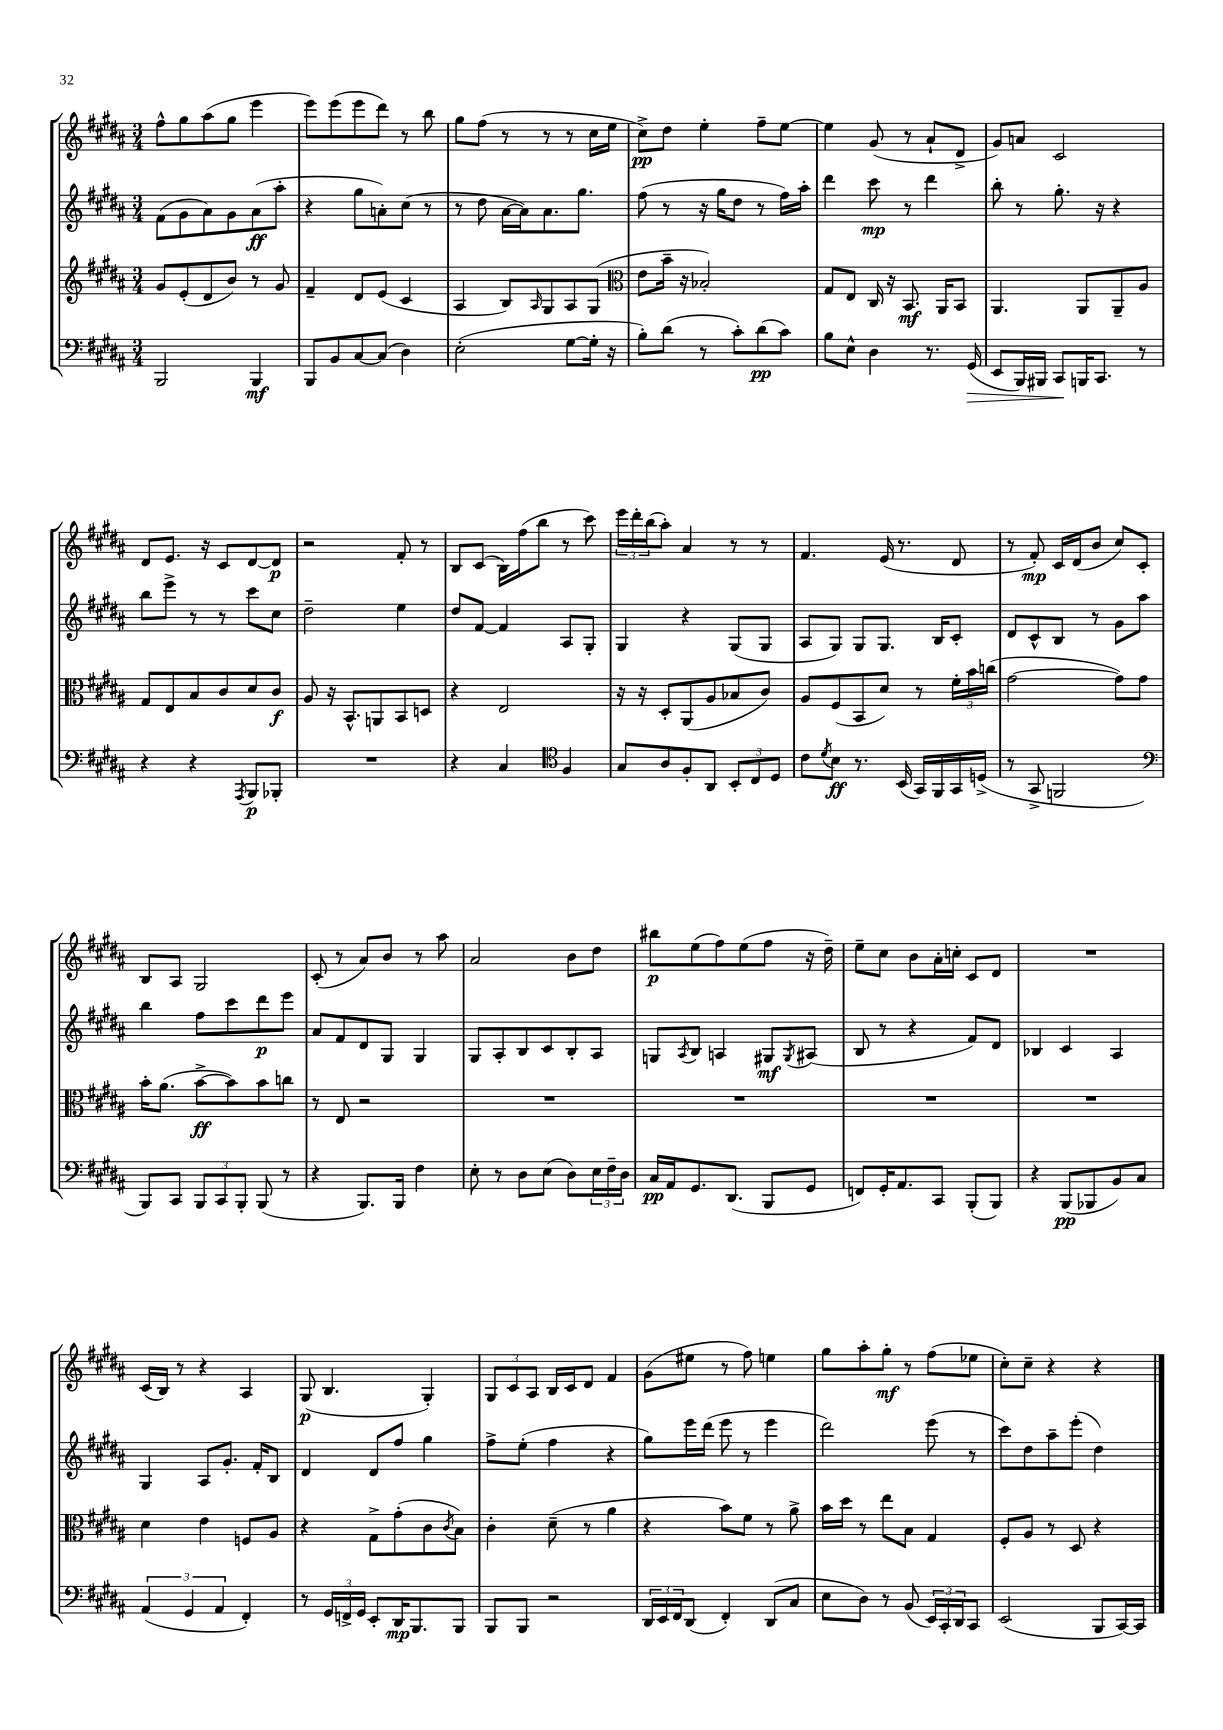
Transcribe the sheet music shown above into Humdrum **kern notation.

**kern	**dynam	**kern	**dynam	**kern	**dynam	**kern	**dynam
*part4	*part4	*part3	*part3	*part2	*part2	*part1	*part1
*staff4	*staff4	*staff3	*staff3	*staff2	*staff2	*staff1	*staff1
*clefF4	*	*clefG2	*	*clefG2	*	*clefG2	*
*k[f#c#g#d#a#]	*	*k[f#c#g#d#a#]	*	*k[f#c#g#d#a#]	*	*k[f#c#g#d#a#]	*
*M3/4	*	*M3/4	*	*M3/4	*	*M3/4	*
=26	=26	=26	=26	=26	=26	=26	=26
2BBB/	.	8g#/L	.	(8f#\L	.	8ff#^^\L	.
.	.	(8e'/	.	8g#\	.	8gg#\	.
.	.	8d#/	.	8a#\)	.	(8aa#\	.
.	.	8b/J)	.	8g#\	.	8gg#\J	.
4BBB/	mf	8r	.	(8a#\	ff	4eee\	.
.	.	8g#/	.	8aa#'\J	.	.	.
=27	=27	=27	=27	=27	=27	=27	=27
8BBB/L	.	4f#~/	.	4r	.	8eee\L)	.
8BB/	.	.	.	.	.	(8eee\	.
[8C#/	.	8d#/L	.	8gg#\L	.	8eee\	.
(8C#/J]	.	(8e/J	.	8an'\)	.	8ddd#\J)	.
4D#\)	.	4c#/	.	(8cc#\J	.	8r	.
.	.	.	.	8r	.	8bb\	.
=28	=28	=28	=28	=28	=28	=28	=28
(2E'\	.	4A#/	.	8r	.	8gg#\L	.
.	.	.	.	8dd#\	.	(8ff#\J	.
.	.	8B/L)	.	[16a#\LL	.	8r	.
.	.	.	.	16a#\J])	.	.	.
.	.	16qqA#/	.	.	.	.	.
.	.	8G#/	.	8.a#\	.	8r	.
[8G#\L	.	8A#/	.	.	.	8r	.
.	.	.	.	8.gg#\J	.	.	.
16G#'\Jk]	.	(8G#/J	.	.	.	16cc#\LL	.
16r	.	.	.	.	.	16ee\JJ	.
=29	=29	=29	=29	=29	=29	=29	=29
*	*	*clefC3	*	*	*	*	*
8B'\L)	.	8e\L	.	(8ff#\	.	8cc#^\L)	pp
(8d#\J	.	16b~\Jk	.	8r	.	8dd#\J	.
.	.	16r	.	.	.	.	.
8r	.	2B-X'/)	.	16r	.	4ee'\	.
.	.	.	.	16gg#\KL	.	.	.
8c#'\L)	.	.	.	8dd#\J	.	.	.
(8d#\	pp	.	.	8r	.	8ff#~\L	.
8c#\J)	.	.	.	16ff#\LL)	.	[8ee\J	.
.	.	.	.	16aa#'\JJ	.	.	.
=30	=30	=30	=30	=30	=30	=30	=30
8B\L	.	8G#/L	.	4ddd#\	.	4ee\]	.
8E^^\J	.	8E/J	.	.	.	.	.
4D#\	.	16C#/	.	8ccc#\	mp	(8g#/	.
.	.	16r	.	.	.	.	.
.	.	8.BB/	mf	8r	.	8r	.
8.r	.	.	.	4ddd#\	.	8a#`/L	.
.	.	16AA#/KL	.	.	.	.	.
.	.	8BB/J	.	.	.	8d#^/J	.
!	!LO:HP:b	!	!	!	!	!	!
(16GG#/	>	.	.	.	.	.	.
=31	=31	=31	=31	=31	=31	=31	=31
8EE/L	.	4.AA#/	.	8bb'\	.	8g#/L)	.
16BBB/L)	.	.	.	8r	.	8an/J	.
16BBB#X/JJ	.	.	.	.	.	.	.
8CC#/L	.	.	.	8.gg#'\	.	2c#/	.
16BBBn/K	]	8AA#/L	.	.	.	.	.
8.CC#/J	.	.	.	16r	.	.	.
.	.	8AA#~/	.	4r	.	.	.
8r	.	8A#/J	.	.	.	.	.
!!LO:LB:g=z
=32	=32	=32	=32	=32	=32	=32	=32
4r	.	8G#/L	.	8bb\L	.	8d#/L	.
.	.	8E/	.	8eee^\J	.	8.e/J	.
4r	.	8B/	.	8r	.	.	.
.	.	.	.	.	.	16r	.
.	.	8c#/	.	8r	.	8c#/L	.
8qAAA#/	.	.	.	.	.	.	.
8BBB/L	p	8d#/	.	8ccc#\L	.	[8d#/	.
8BBB-X'/J	.	8c#/J	f	8cc#\J	.	8d#/J]	p
=33	=33	=33	=33	=33	=33	=33	=33
2.r	.	8A#/	.	2dd#~\	.	2r	.
.	.	16r	.	.	.	.	.
.	.	8.BB^^/L	.	.	.	.	.
.	.	8AAn/	.	.	.	.	.
.	.	8BB/	.	4ee\	.	8f#'/	.
.	.	8Dn/J	.	.	.	8r	.
=34	=34	=34	=34	=34	=34	=34	=34
4r	.	4r	.	8dd#/L	.	8B/L	.
.	.	.	.	[8f#/J	.	(8c#/J	.
4C#/	.	2E/	.	4f#/]	.	16B\LL)	.
.	.	.	.	.	.	(16ff#\J	.
.	.	.	.	.	.	8bb\J	.
*clefC4	*	*	*	*	*	*	*
4F#/	.	.	.	8A#/L	.	8r	.
.	.	.	.	8G#'/J	.	8ccc#\)	.
=35	=35	=35	=35	=35	=35	=35	=35
8G#/L	.	16r	.	4G#/	.	24eee\LL	.
.	.	.	.	.	.	24ddd#'\	.
.	.	16r	.	.	.	.	.
.	.	.	.	.	.	(24bb\J	.
8A#/	.	8D#'/L	.	.	.	8aa#'\J)	.
8F#'/	.	(8AA#/	.	4r	.	4a#/	.
8AA#/J	.	8A#/	.	.	.	.	.
12BB'/L	.	8B-X/	.	(8G#/L	.	8r	.
12C#/	.	.	.	.	.	.	.
.	.	8c#/J)	.	8G#/J	.	8r	.
12D#/J	.	.	.	.	.	.	.
=36	=36	=36	=36	=36	=36	=36	=36
8c#\L	.	8A#/L	.	8A#/L	.	4.f#/	.
8qd#/	.	.	.	.	.	.	.
8B\J	ff	(8F#/	.	8G#/J)	.	.	.
8.r	.	8BB/	.	8G#/L	.	.	.
.	.	8d#/J)	.	8.G#/J	.	(16e/	.
(16BB/	.	.	.	.	.	8.r	.
16GG#/LL)	.	8r	.	.	.	.	.
16FF#/	.	.	.	16B/KL	.	.	.
16GG#/	.	24f#'\LL	.	8c#'/J	.	8d#/	.
.	.	24b\	.	.	.	.	.
(16Dn^/JJ	.	.	.	.	.	.	.
.	.	(24ccn\JJ	.	.	.	.	.
=37	=37	=37	=37	=37	=37	=37	=37
8r	.	[2g#\	.	8d#/L	.	8r	.
8GG#^/	.	.	.	8c#^^/	.	8f#'/)	mp
2FFn/	.	.	.	8B/J	.	16c#/LL	.
.	.	.	.	.	.	(16d#/J	.
.	.	.	.	8r	.	8b/J	.
.	.	8g#\L])	.	8g#\L	.	8cc#/L)	.
.	.	8g#\J	.	8aa#\J	.	8c#'/J	.
!!LO:LB:g=z
=38	=38	=38	=38	=38	=38	=38	=38
*clefF4	*	*	*	*	*	*	*
8BBB/L)	.	16b'\KL	.	4bb\	.	8B/L	.
.	.	(8.a#\J	.	.	.	.	.
8CC#/J	.	.	.	.	.	8A#/J	.
12BBB/L	.	[8b^\L	ff	8ff#\L	.	2G#/	.
12CC#/	.	.	.	.	.	.	.
.	.	8b\])	.	8ccc#\	.	.	.
12BBB'/J	.	.	.	.	.	.	.
(8BBB/	.	8b\	.	8ddd#\	p	.	.
8r	.	8ccn\J	.	8eee\J	.	.	.
=39	=39	=39	=39	=39	=39	=39	=39
4r	.	8r	.	8a#/L	.	(8c#'/	.
.	.	8E/	.	8f#/	.	8r	.
8.BBB/L)	.	2r	.	8d#/	.	8a#/L)	.
.	.	.	.	8G#/J	.	8b/J	.
16BBB/Jk	.	.	.	.	.	.	.
4F#\	.	.	.	4G#/	.	8r	.
.	.	.	.	.	.	8aa#\	.
=40	=40	=40	=40	=40	=40	=40	=40
8E'\	.	2.r	.	8G#/L	.	2a#/	.
8r	.	.	.	8A#'/	.	.	.
8D#\L	.	.	.	8B/	.	.	.
(8E\J	.	.	.	8c#/	.	.	.
8D#\L)	.	.	.	8B'/	.	8b\L	.
24E\L	.	.	.	8A#/J	.	8dd#\J	.
24F#~\	.	.	.	.	.	.	.
24D#\JJ	.	.	.	.	.	.	.
=41	=41	=41	=41	=41	=41	=41	=41
16C#/LL	pp	2.r	.	8Gn/L	.	8bb#X\L	p
16AA#/J	.	.	.	.	.	.	.
.	.	.	.	8qA#/	.	.	.
8.GG#/	.	.	.	8B/J	.	(8ee\	.
.	.	.	.	4An/	.	8ff#\)	.
(8.DD#/J	.	.	.	.	.	.	.
.	.	.	.	.	.	(8ee\	.
8BBB/L	.	.	.	8G#X/L	mf	8ff#\J	.
.	.	.	.	8qG#/	.	.	.
8GG#/J	.	.	.	(8A#X/J	.	16r	.
.	.	.	.	.	.	16dd#~\)	.
=42	=42	=42	=42	=42	=42	=42	=42
8FFn/L)	.	2.r	.	8B/	.	8ee~\L	.
16GG#'/K	.	.	.	8r	.	8cc#\J	.
8.AA#/	.	.	.	.	.	.	.
.	.	.	.	4r	.	8b\L	.
8CC#/J	.	.	.	.	.	16a#'\L	.
.	.	.	.	.	.	16ccn'\JJ	.
(8BBB'/L	.	.	.	8f#/L)	.	8c#/L	.
8BBB/J)	.	.	.	8d#/J	.	8d#/J	.
=43	=43	=43	=43	=43	=43	=43	=43
4r	.	2.r	.	4B-X/	.	2.r	.
(8BBB/L	pp	.	.	4c#/	.	.	.
8BBB-X/	.	.	.	.	.	.	.
8BB/)	.	.	.	4A#/	.	.	.
8C#/J	.	.	.	.	.	.	.
!!LO:LB:g=z
=44	=44	=44	=44	=44	=44	=44	=44
(6AA#/	.	4d#\	.	4G#/	.	(16c#/LL	.
.	.	.	.	.	.	16B/JJ)	.
.	.	.	.	.	.	8r	.
6GG#/	.	.	.	.	.	.	.
.	.	4e\	.	8A#/L	.	4r	.
6AA#/	.	.	.	.	.	.	.
.	.	.	.	8.g#'/J	.	.	.
4FF#'/)	.	8Fn/L	.	.	.	4A#/	.
.	.	.	.	16f#'/KL	.	.	.
.	.	8A#/J	.	8B/J	.	.	.
=45	=45	=45	=45	=45	=45	=45	=45
8r	.	4r	.	4d#/	.	(8G#/	p
24GG#/LL	.	.	.	.	.	4.B/	.
24FFn^/	.	.	.	.	.	.	.
24GG#/JJ	.	.	.	.	.	.	.
8EE'/L	.	8G#^\L	.	8d#/L	.	.	.
16DD#/K	mp	(8g#'\	.	8ff#/J	.	.	.
8.BBB/	.	.	.	.	.	.	.
.	.	8c#\	.	4gg#\	.	4G#'/)	.
.	.	8qc#/	.	.	.	.	.
8BBB/J	.	8B\J)	.	.	.	.	.
=46	=46	=46	=46	=46	=46	=46	=46
8BBB/L	.	4c#'\	.	8ff#^\L	.	12G#/L	.
.	.	.	.	.	.	12c#/	.
8BBB/J	.	.	.	(8ee'\J	.	.	.
.	.	.	.	.	.	12A#/J	.
2r	.	(8d#~\	.	4ff#\	.	16B/LL	.
.	.	.	.	.	.	16c#/J	.
.	.	8r	.	.	.	8d#/J	.
.	.	4a#\	.	4r	.	4f#/	.
=47	=47	=47	=47	=47	=47	=47	=47
24DD#/LL	.	4r	.	8gg#\L)	.	(8g#\L	.
24EE/	.	.	.	.	.	.	.
24FF#/J	.	.	.	.	.	.	.
(8DD#/J	.	.	.	16eee\L	.	8ee#X\J	.
.	.	.	.	(16ddd#\JJ	.	.	.
4FF#'/)	.	8b\L)	.	8eee\	.	8r	.
.	.	8f#\J	.	8r	.	8ff#\)	.
(8DD#/L	.	8r	.	4eee\	.	4een\	.
8C#/J	.	8a#^\	.	.	.	.	.
=48	=48	=48	=48	=48	=48	=48	=48
8E\L	.	16b\LL	.	2ddd#\)	.	8gg#\L	.
.	.	16dd#\JJ	.	.	.	.	.
8D#\J)	.	8r	.	.	.	8aa#'\	.
8r	.	8ee\L	.	.	.	8gg#'\J	mf
(8BB/	.	8B\J	.	.	.	8r	.
24EE/LL)	.	4G#/	.	(8eee\	.	(8ff#\L	.
24CC#'/	.	.	.	.	.	.	.
24DD#/J	.	.	.	.	.	.	.
8CC#/J	.	.	.	8r	.	8ee-X\J	.
=49	=49	=49	=49	=49	=49	=49	=49
(2EE/	.	8F#'/L	.	8ccc#\L)	.	8cc#'\L)	.
.	.	8A#/J	.	8dd#\	.	8cc#~\J	.
.	.	8r	.	8aa#~\	.	4r	.
.	.	8D#/	.	(8eee'\J	.	.	.
8BBB/L	.	4r	.	4dd#\)	.	4r	.
[16CC#/L)	.	.	.	.	.	.	.
16CC#/JJ]	.	.	.	.	.	.	.
==	==	==	==	==	==	==	==
*-	*-	*-	*-	*-	*-	*-	*-
